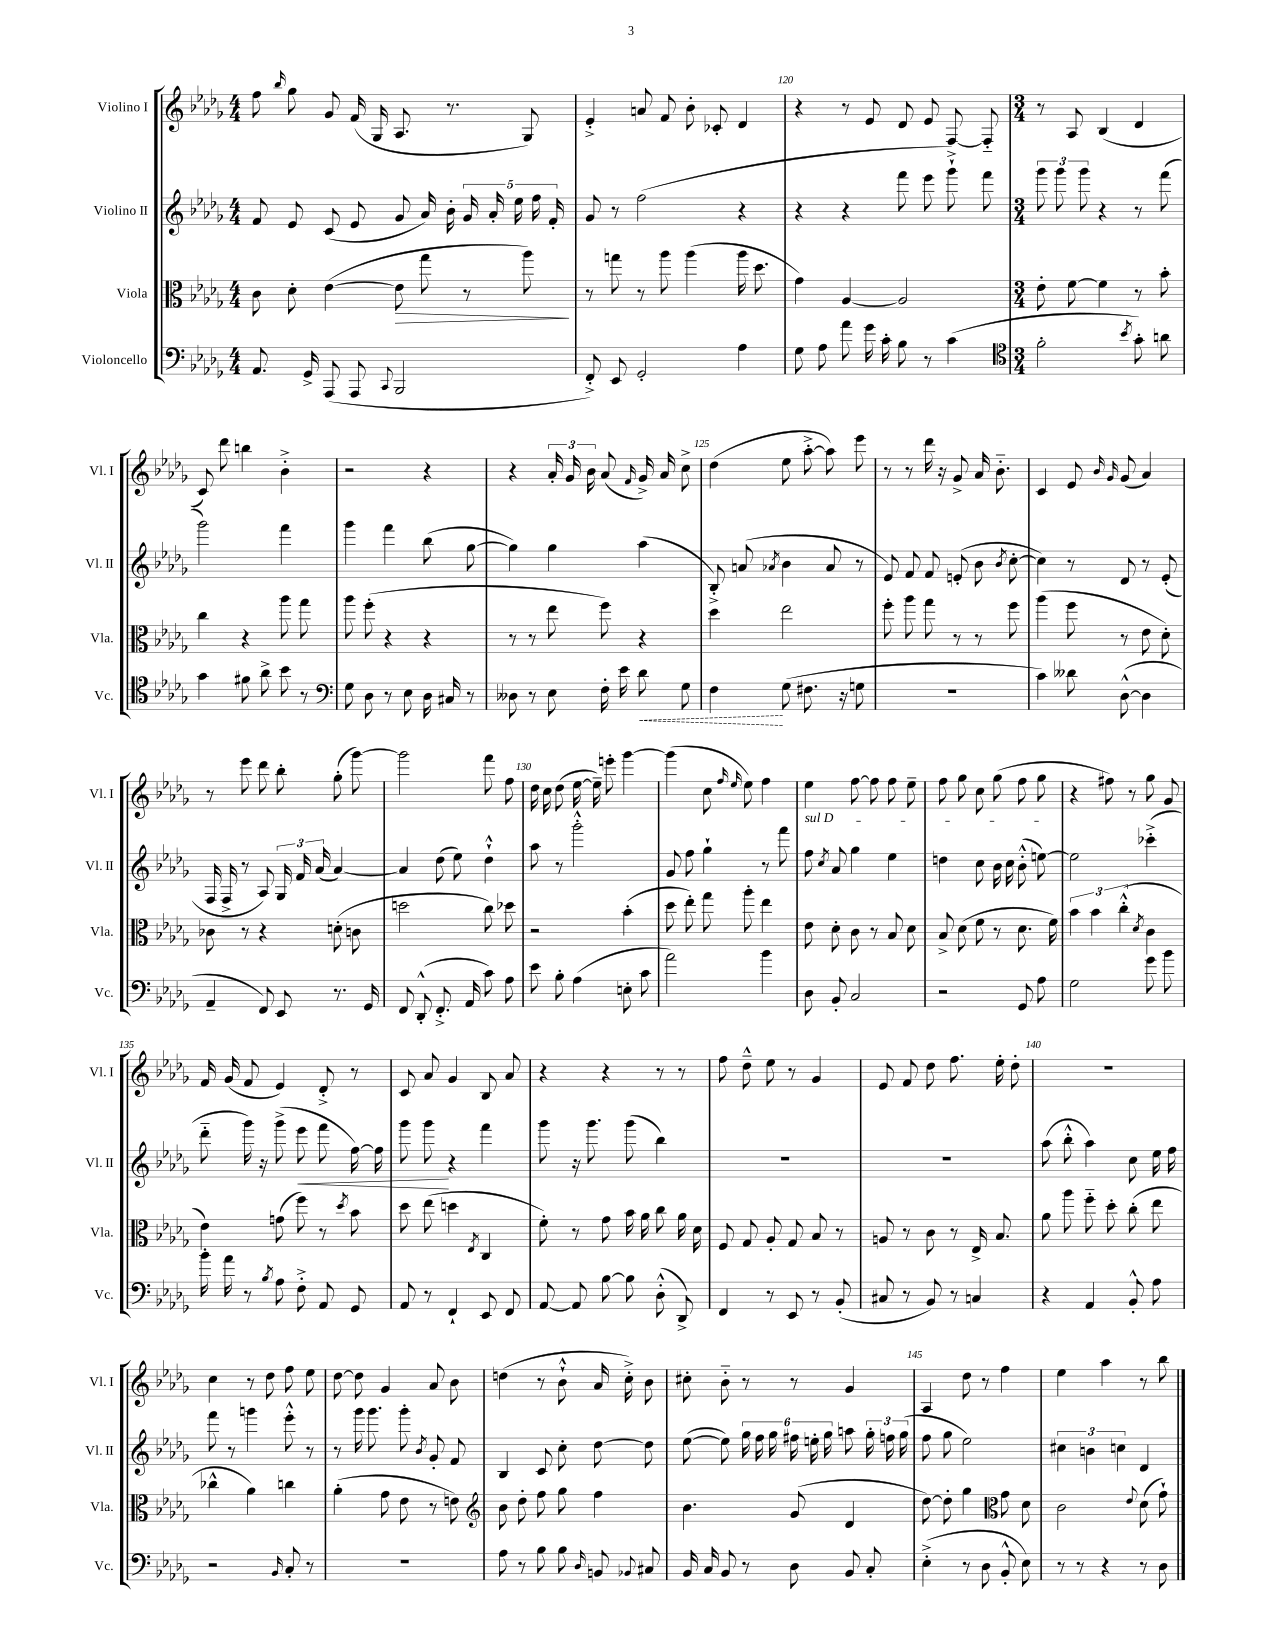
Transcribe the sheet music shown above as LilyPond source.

<<
\new StaffGroup <<
\new Staff = "s0" \with { instrumentName = "Violino I" shortInstrumentName = "Vl. I" } {
    \clef treble \key des \major \numericTimeSignature \time 4/4
    \autoBeamOff f''8 \grace { bes''16 } ges''8 ges'8 f'16( ges16 aes8. r8. ges8) |
    ees'4-.-> a'8 f'8 bes'8-. ces'8-. des'4 |
    r4 r8 ees'8 des'8 ees'8 f8~ f8-_ |
    \numericTimeSignature \time 3/4 r8 aes8 bes4( des'4 |
    c'8) des'''8 b''4 bes'4-.-> |
    r2 r4 |
    r4 \tuplet 3/2 { aes'16-. ges'16 bes'16 } aes'8( \grace { f'16 } ges'16->) aes'16 c''8-> |
    des''4( ees''8 aes''8~-.-> aes''8) ees'''8 |
    r8 r8 des'''16 r16 ges'8-> aes'16 bes'8.-_ |
    c'4 ees'8 \grace { bes'16 ges'16 } ges'8( aes'4) |
    r8 ees'''8 des'''8 bes''8-. ges''8-.( ges'''8~) |
    ges'''2 f'''8 f''8 |
    des''16 c''16 des''8( ees''16~ ees''16--) e'''8-. ges'''4~ |
    ges'''4( c''8 \grace { f''16 ees''16 } ees''8) f''4 |
    ees''4 f''8~ f''8 f''8 ees''8-- |
    f''8 ges''8 c''8 ges''8( f''8 ges''8 |
    r4 fis''8) r8 ges''8 ges'8 |
    f'16 ges'16( f'8 ees'4) des'8-.-> r8 |
    c'8 aes'8 ges'4 bes8 aes'8 |
    r4 r4 r8 r8 |
    f''8 des''8---^ ees''8 r8 ges'4 |
    ees'8 f'8 des''8 f''8. ees''16-. des''8-. |
    R2. |
    c''4 r8 des''8 f''8 ees''8 |
    des''8~ des''8 ges'4 aes'8 bes'8 |
    d''4( r8 bes'8-!-^ aes'16 c''16-.->) bes'8 |
    cis''8-. bes'8-_ r8 r8 ges'4 |
    aes4 des''8 r8 f''4 |
    ees''4 aes''4 r8 bes''8 \bar "|." |
}
\new Staff = "s1" \with { instrumentName = "Violino II" shortInstrumentName = "Vl. II" } {
    \clef treble \key des \major \numericTimeSignature \time 4/4
    \autoBeamOff f'8 ees'8 c'8( ees'8 ges'8 aes'16) bes'16-. \tuplet 5/4 { ges'16 aes'16-. ees''16 f''16 f'16-. } |
    ges'8 r8 f''2( r4 |
    r4 r4 f'''8 ees'''8 ges'''8-!->) f'''8 |
    \numericTimeSignature \time 3/4 \tuplet 3/2 { ges'''8 ges'''8 ges'''8 } r4 r8 f'''8( |
    ges'''2) f'''4 |
    ges'''4 f'''4 bes''8( ges''8~ |
    ges''4) ges''4 aes''4( |
    bes8-.->) a'8( \acciaccatura { aes'8 } bes'4 aes'8 r8 |
    ees'8) f'8 f'8 e'8-.( bes'8 \acciaccatura { bes'8 } c''8~-. |
    c''4) r8 des'8 r8 ees'8-.( |
    f16 f16-> r8 aes8) \tuplet 3/2 { ges16 f'16 aes'16( } aes'4~) |
    aes'4 des''8( ees''8) des''4-!-^ |
    aes''8 r8 ges'''2-.-^ |
    ges'8 f''8 ges''4-! r8 f'''8 |
    \once \override TextSpanner.bound-details.left.text = \markup { \italic "sul D" } f''8\startTextSpan \acciaccatura { c''8 } aes'8 ges''4 ees''4 |
    d''4 c''8 bes'16 c''16 bes'8-.-^( e''8~\stopTextSpan) |
    e''2 ces'''4-.->( |
    des'''8-_ ges'''16) r16 ges'''8->( ees'''8\< f'''8 f''16~) f''16 |
    ges'''8 ges'''8\! r4 f'''4 |
    ges'''8 r16 ges'''8. ges'''8( bes''4) |
    R2. |
    R2. |
    aes''8( bes''8-.-^ aes''4) c''8 ees''16 f''16 |
    f'''8 r8 g'''4 ees'''8-.-^ r8 |
    r8 ges'''16 ges'''8. ges'''8-. \acciaccatura { bes'8 } ges'8-. f'8 |
    bes4 c'8 c''8-. des''8~ des''8 |
    ees''8~( ees''8) \tuplet 6/4 { ges''16 f''16 ges''16 fis''16 e''16-. ges''16 } a''8 \tuplet 3/2 { ges''16-. f''16 ges''16( } |
    f''8 ges''8 ees''2) |
    \tuplet 3/2 { cis''4 b'4 c''4 } des'4 \bar "|." |
}
\new Staff = "s2" \with { instrumentName = "Viola" shortInstrumentName = "Vla." } {
    \clef alto \key des \major \numericTimeSignature \time 4/4
    \autoBeamOff c'8 des'8-. ees'4~( ees'8\> ges''8 r8 aes''8\!) |
    r8 g''8 r8 aes''8 aes''4( aes''16 des''8. |
    ges'4) aes4~ aes2 |
    \numericTimeSignature \time 3/4 ees'8-. f'8~ f'4 r8 bes'8-. |
    c''4 r4 aes''8 ges''8 |
    aes''8 f''8-.( r4 r4 |
    r8 r8 ees''8 f''8) r4 |
    des''4 ees''2 |
    f''8-. aes''8 ges''8 r8 r8 f''8 |
    aes''4( f''8 r8 ees'8 des'8-.) |
    ces'8 r8 r4 d'8-.( c'8 |
    d''2 c''8) des''8 |
    r2 bes'4-.( |
    des''8 ees''8-.) ges''8 aes''8-. ees''4 |
    ees'8 des'8-. c'8 r8 bes8 des'8 |
    bes8-> des'8( f'8 r8 des'8. f'16) |
    \tuplet 3/2 { bes'4 bes'4 c''4-.-^( } \acciaccatura { des'8 } c'4 |
    ees'4) g'8( f''8) r8 \acciaccatura { des''8 } bes'8 |
    des''8 ees''8( d''4 \acciaccatura { ees8 } c4 |
    f'8-.) r8 ges'8 bes'16 aes'16 c''8 aes'16 des'16 |
    f8 ges8 aes8-. ges8 bes8 r8 |
    a8 r8 c'8 r8 ees16-> bes8. |
    aes'8 aes''8 f''8-_ des''8-. c''8-.( ees''8 |
    ces''4-^ aes'4) c''4 |
    aes'4-.( ges'8 ees'8 r8 e'8) |
    \clef treble bes'8 des''8-. f''8 ges''8 f''4 |
    bes'4. ges'8( des'4 |
    des''8~) des''8-. ges''4 \clef alto ges'8 des'8 |
    c'2 \appoggiatura { ees'8 } des'8( ges'8-!) \bar "|." |
}
\new Staff = "s3" \with { instrumentName = "Violoncello" shortInstrumentName = "Vc." } {
    \clef bass \key des \major \numericTimeSignature \time 4/4
    \autoBeamOff aes,8. ges,16-> aes,,8( aes,,8 \appoggiatura { c,8 } bes,,2 |
    f,8-.->) ees,8 ges,2-. aes4 |
    ges8 aes8 aes'8 ges'16 c'16-. bes8 r8 c'4( |
    \numericTimeSignature \time 3/4 \clef tenor f'2-. \acciaccatura { bes'8 } ges'8-.) a'8 |
    ges'4 fis'8 aes'8-> bes'8 r8 |
    \clef bass ges8 des8 r8 ees8 des16 cis16 r8 |
    deses8 r8 ees8 f16-. ees'16 \once \override Hairpin.style = #'dashed-line des'8\< ges8 |
    f4\! ges8( fis8. r16 g8 |
    R2. |
    c'4) deses'8 des8~-^( des4 |
    aes,4-- f,8) ees,8 r8. ges,16 |
    f,8 des,8-.-^( f,8.-.-> aes,16 c'8) aes8 |
    ees'8 bes8-. aes4( e8-. c'8 |
    aes'2) bes'4 |
    des8 bes,8-. c2 |
    r2 ges,8 aes8 |
    ges2 ges'8 bes'8 |
    bes'16-. aes'16 r8 \acciaccatura { bes8 } aes8 f8-.-> aes,8 ges,8 |
    aes,8 r8 f,4-! ees,8 f,8 |
    aes,8~ aes,8 bes8~ bes8 des8-.-^( des,8->) |
    f,4 r8 ees,8 r8 bes,8-.( |
    cis8 r8 bes,8) r8 c4 |
    r4 aes,4 bes,8-.-^ aes8 |
    r2 \grace { bes,16 } c8-. r8 |
    R2. |
    aes8 r8 bes8 bes8 \grace { des16 } b,8 \appoggiatura { bes,8 } cis8 |
    bes,16 c16 bes,8 r8 des8 bes,8 c8-. |
    ees4-.->( r8 des8 bes,8-.-^ ees8) |
    r8 r8 r4 r8 des8 \bar "|." |
}
>>
>>
\layout { \context { \Score currentBarNumber = #118 \override BarNumber.break-visibility = ##(#f #t #t) barNumberVisibility = #(every-nth-bar-number-visible 5) } }
